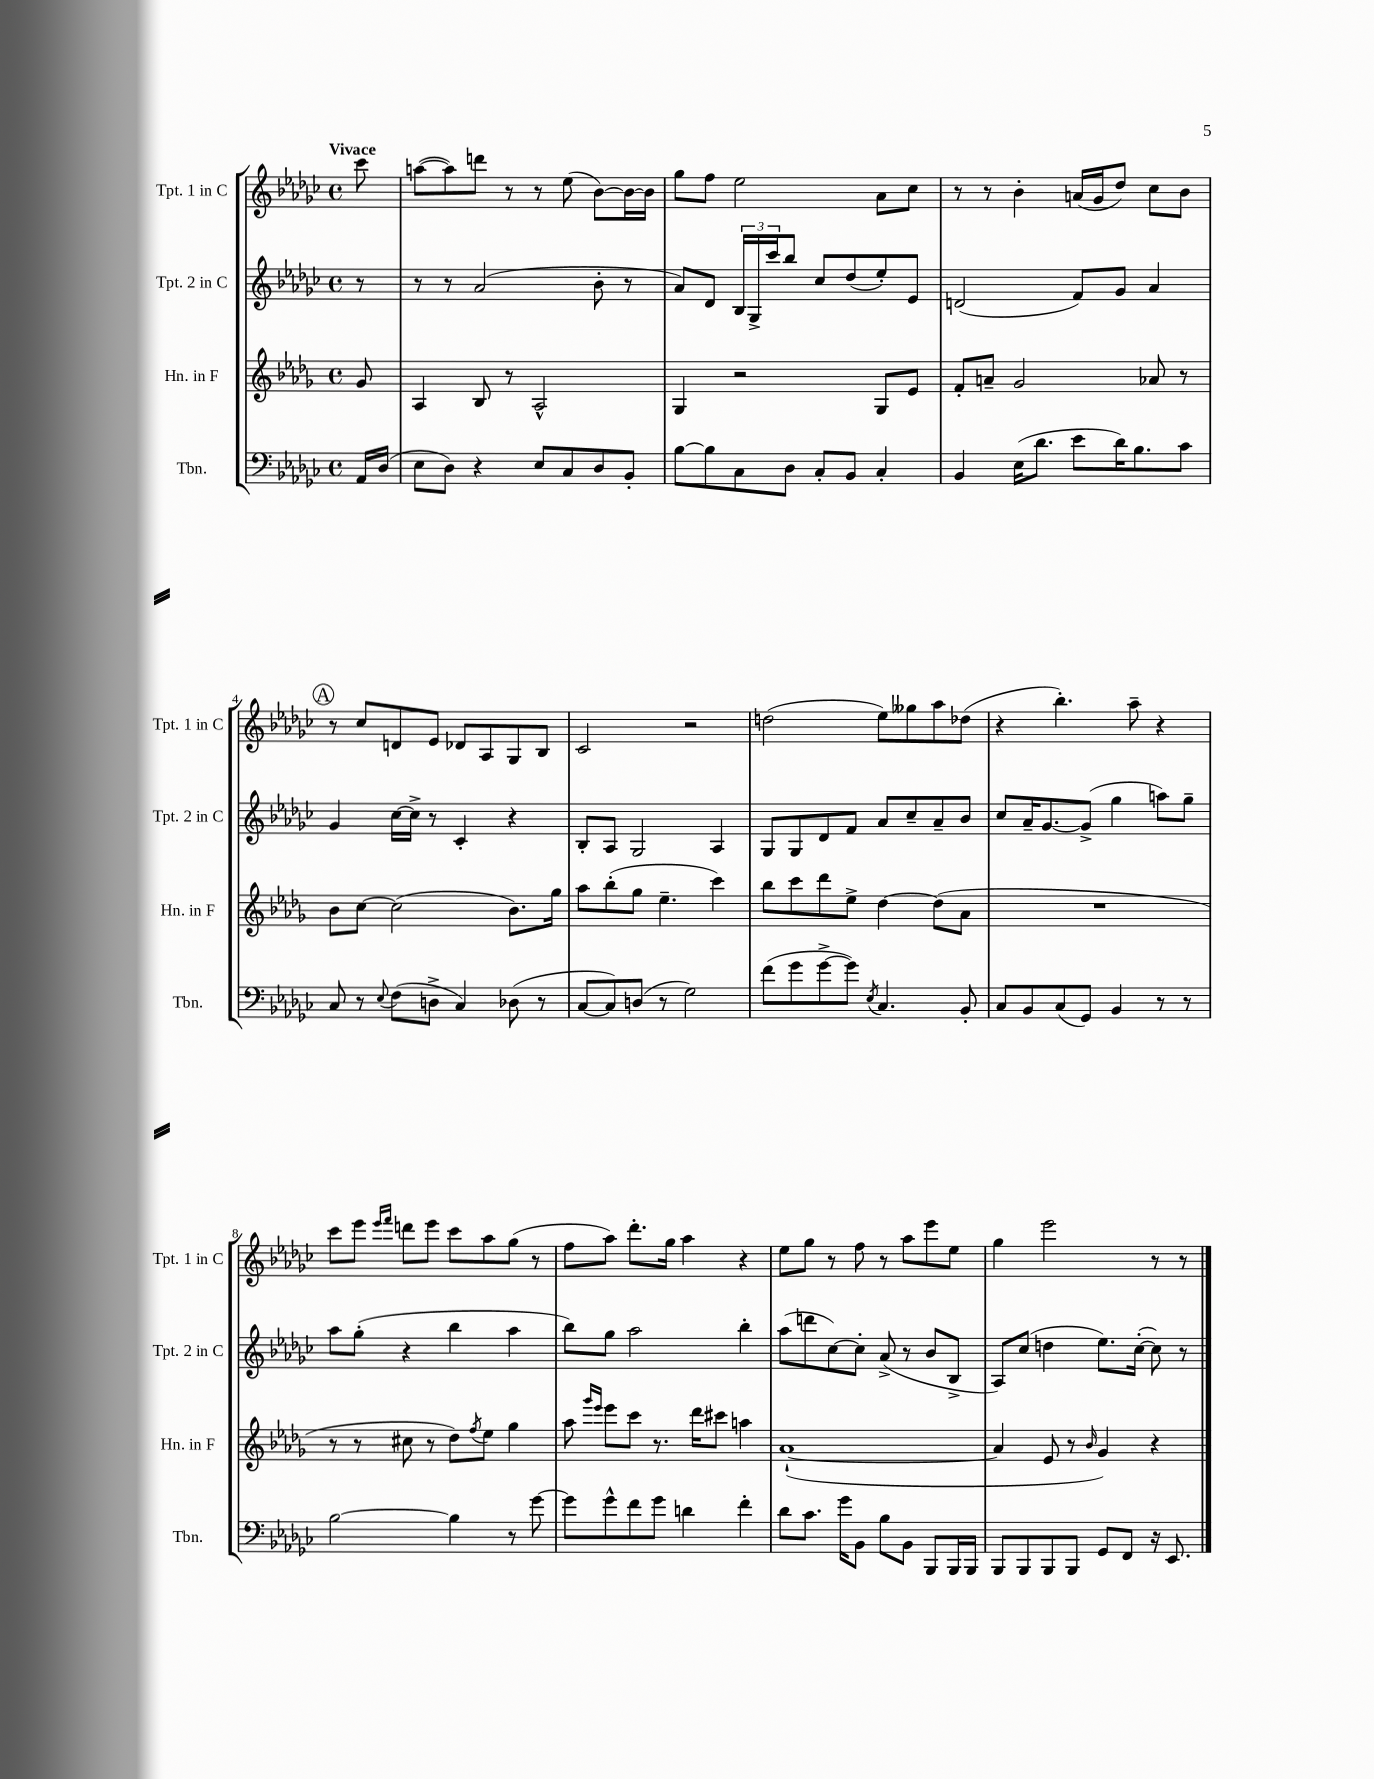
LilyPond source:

<<
\new StaffGroup <<
\new Staff = "s0" \with { instrumentName = "Tpt. 1 in C" shortInstrumentName = "Tpt. 1 in C" } {
    \clef treble \key ges \major \defaultTimeSignature \time 4/4 \partial 8 \tempo "Vivace"
    ces'''8 |
    a''8~( a''8) d'''8 r8 r8 ees''8( bes'8~) bes'16~ bes'16 |
    ges''8 f''8 ees''2 aes'8 ces''8 |
    r8 r8 bes'4-. a'16( ges'16 des''8) ces''8 bes'8 |
    \mark \markup { \circle "A" } r8 ces''8 d'8 ees'8 des'8 aes8 ges8 bes8 |
    ces'2 r2 |
    d''2( ees''8) geses''8 aes''8 des''8( |
    r4 bes''4.-.) aes''8-- r4 |
    ces'''8 ees'''8 \grace { ees'''16 f'''16 } d'''8 ees'''8 ces'''8 aes''8 ges''8( r8 |
    f''8 aes''8) des'''8.-. ges''16 aes''4 r4 |
    ees''8 ges''8 r8 f''8 r8 aes''8 ees'''8 ees''8 |
    ges''4 ees'''2 r8 r8 \bar "|." |
}
\new Staff = "s1" \with { instrumentName = "Tpt. 2 in C" shortInstrumentName = "Tpt. 2 in C" } {
    \clef treble \key ges \major \defaultTimeSignature \time 4/4 \partial 8
    r8 |
    r8 r8 aes'2( bes'8-. r8 |
    aes'8) des'8 \tuplet 3/2 { bes16 ges16-> ces'''16 } bes''8 ces''8 des''8( ees''8-.) ees'8 |
    d'2( f'8) ges'8 aes'4 |
    \mark \markup { \circle "A" } ges'4 ces''16~ ces''16-> r8 ces'4-. r4 |
    bes8-. aes8 ges2 aes4 |
    ges8 ges8 des'8 f'8 aes'8 ces''8-- aes'8-- bes'8 |
    ces''8 aes'16-- ges'8.~ ges'8->( ges''4 a''8) ges''8-- |
    aes''8 ges''8-.( r4 bes''4 aes''4 |
    bes''8) ges''8 aes''2 bes''4-. |
    aes''8( d'''8 ces''8~) ces''8-. aes'8->( r8 bes'8 bes8-> |
    aes8) ces''8( d''4 ees''8.) ces''16~-.( ces''8) r8 \bar "|." |
}
\new Staff = "s2" \with { instrumentName = "Hn. in F" shortInstrumentName = "Hn. in F" } {
    \clef treble \key des \major \defaultTimeSignature \time 4/4 \partial 8
    ges'8 |
    aes4 bes8 r8 aes2-^ |
    ges4 r2 ges8 ees'8 |
    f'8-. a'8-- ges'2 aes'8 r8 |
    \mark \markup { \circle "A" } bes'8 c''8~ c''2( bes'8.) ges''16 |
    aes''8 bes''8-.( ges''8 ees''4.-- c'''4) |
    bes''8 c'''8 des'''8 ees''8-> des''4~ des''8( aes'8 |
    R1 |
    r8 r8 cis''8 r8 des''8) \acciaccatura { f''8 } ees''8 ges''4 |
    aes''8 \grace { ges'''16 ees'''16 } ees'''8 c'''8 r8. des'''16 cis'''8 a''4 |
    aes'1~-!( |
    aes'4 ees'8 r8 \grace { bes'16 } ges'4) r4 \bar "|." |
}
\new Staff = "s3" \with { instrumentName = "Tbn." shortInstrumentName = "Tbn." } {
    \clef bass \key ges \major \defaultTimeSignature \time 4/4 \partial 8
    aes,16 des16( |
    ees8 des8) r4 ees8 ces8 des8 bes,8-. |
    bes8~ bes8 ces8 des8 ces8-. bes,8 ces4-. |
    bes,4 ees16( des'8. ees'8 des'16) bes8. ces'8 |
    \mark \markup { \circle "A" } ces8 r8 \appoggiatura { ees8 } f8( d8-> ces4) des8( r8 |
    ces8~ ces8) d8( r8 ges2) |
    f'8( ges'8 ges'8~-> ges'8) \acciaccatura { ees8 } ces4. bes,8-. |
    ces8 bes,8 ces8( ges,8) bes,4 r8 r8 |
    bes2~ bes4 r8 ges'8~ |
    ges'8 ges'8-^ f'8 ges'8 d'4 f'4-. |
    des'8 ces'8. ges'16 bes,8 bes8 bes,8 bes,,8 bes,,16 bes,,16 |
    bes,,8 bes,,8 bes,,8 bes,,8 ges,8 f,8 r16 ees,8. \bar "|." |
}
>>
>>
